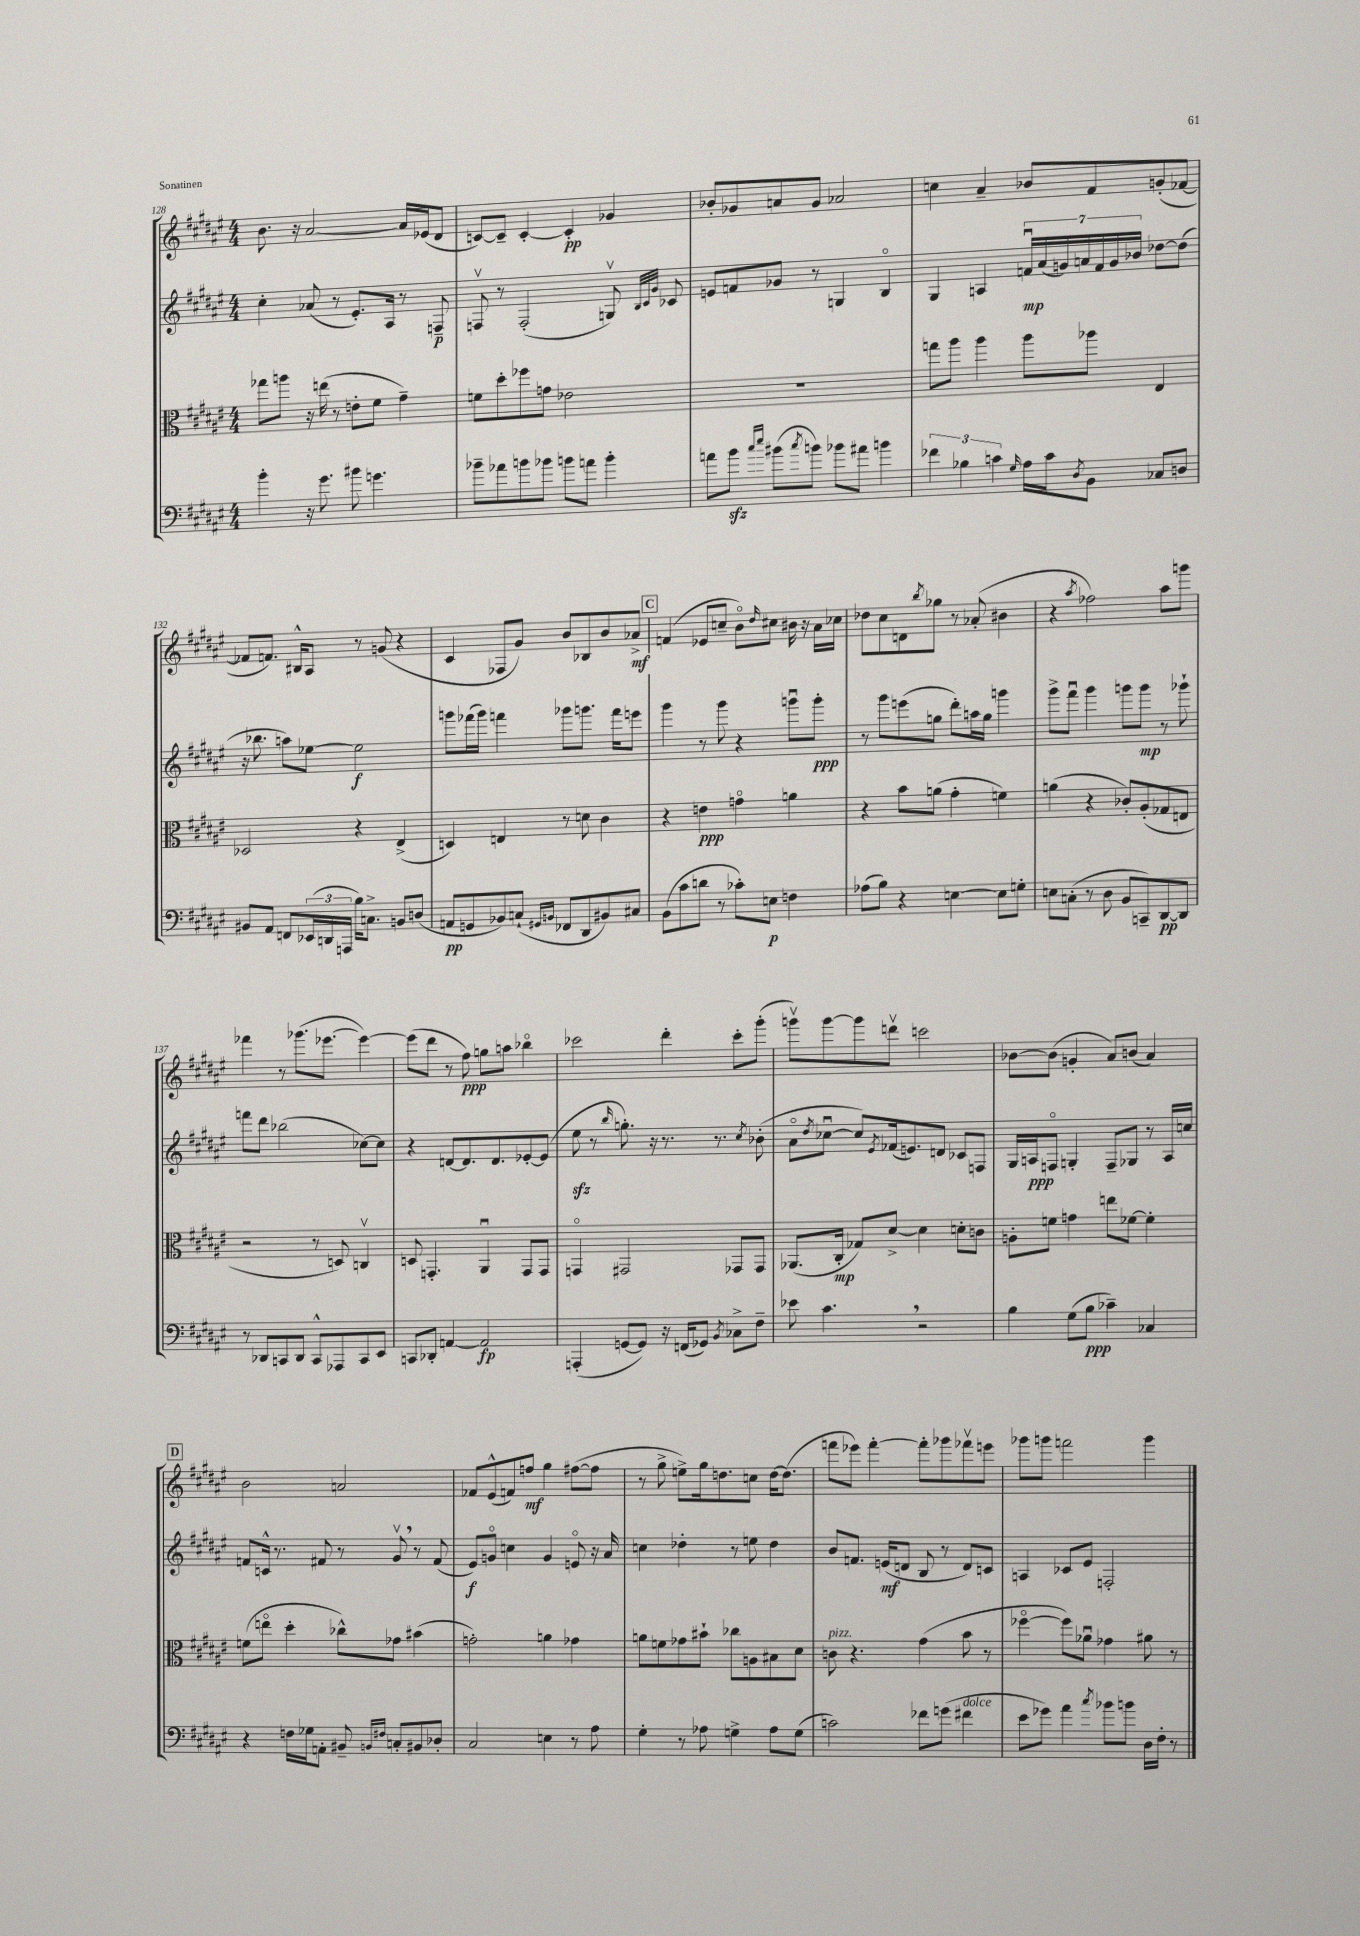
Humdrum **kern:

**kern	**dynam	**kern	**dynam	**kern	**dynam	**kern	**dynam
*part4	*part4	*part3	*part3	*part2	*part2	*part1	*part1
*staff4	*staff4	*staff3	*staff3	*staff2	*staff2	*staff1	*staff1
*clefF4	*	*clefC3	*	*clefG2	*	*clefG2	*
*k[f#c#g#d#a#e#]	*	*k[f#c#g#d#a#e#]	*	*k[f#c#g#d#a#e#]	*	*k[f#c#g#d#a#e#]	*
*M4/4	*	*M4/4	*	*M4/4	*	*M4/4	*
=128	=128	=128	=128	=128	=128	=128	=128
4b'\	.	8gg-X\L	.	4cc#'\	.	8.b\	.
.	.	8aan\J	.	.	.	.	.
.	.	.	.	.	.	16r	.
16r	.	16r	.	(8a-X/	.	[2a#/	.
8.g#\	.	(16een\	.	.	.	.	.
.	.	8r	.	8r	.	.	.
8b#X\	.	8en'\L	.	8.e#'/L)	.	.	.
4.gn\	.	8f#\J	.	.	.	.	.
.	.	.	.	16A#/Jk	.	.	.
.	.	4g#~\)	.	8r	.	16a#/LL]	.
.	.	.	.	.	.	(16e-X/J	.
.	.	.	.	8Fn~/	p	8d#/J	.
=129	=129	=129	=129	=129	=129	=129	=129
8b-X~\L	.	8fn\L	.	8Fnv/	.	[8cn/L)	.
8a-X\	.	8dd#'\	.	8r	.	8c~/J]	.
8bn\	.	8ff-X\	.	(2F'/	.	[4c'/	.
8b-X\J	.	8gn\J	.	.	.	.	.
8bn\L	.	2e-X\	.	.	.	4c'/]	pp
8an\J	.	.	.	.	.	.	.
4b'\	.	.	.	8Gnv/)	.	4g-X/	.
.	.	.	.	32qqB/LLL	.	.	.
.	.	.	.	32qqc#/	.	.	.
.	.	.	.	32qqg#/JJJ	.	.	.
.	.	.	.	8c-X/	.	.	.
=130	=130	=130	=130	=130	=130	=130	=130
8an\L	.	1r	.	8en/L	.	8b-X'/L	.
8bzz\J	.	.	.	8fn/	.	8g-X/	.
16qqcc#/LL	.	.	.	.	.	.	.
16qqee#/JJ	.	.	.	.	.	.	.
(8b#X\L	.	.	.	8g-X/J	.	8an/	.
8qcc#/	.	.	.	.	.	.	.
8bn\J)	.	.	.	8r	.	8g-/J	.
8b-X\L	.	.	.	4Gn/	.	2a-X/	.
8a#X\J	.	.	.	.	.	.	.
4bn\	.	.	.	4B/	.	.	.
=131	=131	=131	=131	=131	=131	=131	=131
6f-X\	.	8ggn\L	.	4G#/	.	4ccn\	.
.	.	8aa#\J	.	.	.	.	.
6B-X\	.	.	.	.	.	.	.
.	.	4aa#\	.	4An/	.	4a#~/	.
6cn\	.	.	.	.	.	.	.
16qqG#/	.	.	.	.	.	.	.
16A#\LL	.	8aa#\L	.	28fnu/LL	mp	8b-X/L	.
.	.	.	.	(28a#/	.	.	.
16c\J	.	.	.	.	.	.	.
.	.	.	.	28gn/)	.	.	.
.	.	.	.	28an/	.	.	.
8qD#/	.	.	.	.	.	.	.
8BB\J	.	8aa-X\J	.	.	.	8f#/	.
.	.	.	.	28f/	.	.	.
.	.	.	.	28g/	.	.	.
.	.	.	.	28b-X/JJ	.	.	.
8C-X/L	.	4E#/	.	[8dd-X\L	.	(8gn'/	.
8Dn/J	.	.	.	(8dd-\J]	.	[8f-X/J	.
!!LO:LB:g=z
=132	=132	=132	=132	=132	=132	=132	=132
8BB#X/L	.	2D-X/	.	16r	.	8f-X/L]	.
.	.	.	.	8.bb-X\	.	.	.
8AA#/J	.	.	.	.	.	8.fn/J)	.
8FFn/L	.	.	.	8aan\L)	.	.	.
.	.	.	.	.	.	16B#X^^/KL	.
(24EE-X/L	.	.	.	[8ee-X\J	.	8A#/J	.
24DDn/	.	.	.	.	.	.	.
24AAAn/JJ	.	.	.	.	.	.	.
16B\KL)	.	4r	.	2ee-\]	f	8r	.
8.Cn^\J	.	.	.	.	.	.	.
.	.	.	.	.	.	(8gn/	.
8BBn/L	.	(4E#^/	.	.	.	4r	.
(8Dn/J	.	.	.	.	.	.	.
=133	=133	=133	=133	=133	=133	=133	=133
8AAn/L	pp	4Dn/)	.	8gggn\L	.	4c#/	.
8GGn/	.	.	.	(16fff-X\L	.	.	.
.	.	.	.	16ggg\JJ)	.	.	.
8BB-X/)	.	4En/	.	4fffn\	.	8F-X/L	.
(8Cn`/J	.	.	.	.	.	8g#/J)	.
16qqGG#X/LL	.	.	.	.	.	.	.
16qqBBn/JJ	.	.	.	.	.	.	.
8FF-X/L	.	8r	.	8ggg-X\L	.	8b/L	.
8DD#/	.	8dn\	.	8.gggn\J	.	8B-X/	.
8BB#X/)	.	4c#\	.	.	.	8b/	.
.	.	.	.	16fff\KL	.	.	.
8C#X/J	.	.	.	8eeen\J	.	8a-X^/J	mf
!!LO:REH:place=s1:t=C
=134	=134	=134	=134	=134	=134	=134	=134
(8BB\L	.	4r	.	4ggg#\	.	(4fn/	.
8c#\	.	.	.	.	.	.	.
8dn\J	.	4en\	ppp	8r	.	8e-X/L	.
8r	.	.	.	8ggg#\	.	8ccn~/J	.
8c-X'\L)	.	4gn\	.	4r	.	8b\L)	.
.	.	.	.	.	.	16qqdd#/	.
8En\J	p	.	.	.	.	8cc#X\J	.
4Fn\	.	4an\	.	8gggnu\L	.	16b#X\	.
.	.	.	.	.	.	16r	.
.	.	.	.	8ggg'\J	ppp	16a#\LL	.
.	.	.	.	.	.	16cc-X\JJ	.
=135	=135	=135	=135	=135	=135	=135	=135
(8A-X\L	.	4r	.	8r	.	8dd-X\L	.
8B\J)	.	.	.	8ggg#\L	.	8cc#\	.
4r	.	8b\L	.	(8eeen\	.	8dn\	.
.	.	.	.	.	.	8qbb/	.
.	.	(8an\J	.	8ggn\J	.	8gg-X\J	.
[4En\	.	4g#'\	.	8ddd#'\L)	.	8r	.
.	.	.	.	16aan\L	.	(8a-X'/	.
.	.	.	.	16gg\JJ	.	.	.
8E\L]	.	4fn\)	.	4gggn\	.	4b#X\	.
8Gn'\J	.	.	.	.	.	.	.
=136	=136	=136	=136	=136	=136	=136	=136
8En\L	.	(4an\	.	8ggg#^\L	.	4r	.
(8Cn'\J	.	.	.	8fff#u\J	.	.	.
.	.	.	.	.	.	8qaa#/	.
8r	.	4r	.	4ggg#\	.	2ff-X\)	.
8D#\	.	.	.	.	.	.	.
8BB/L	.	8c-X'/L)	.	8gggn\L	.	.	.
8CCn~/)	.	(8A#'/	.	8ggg\J	mp	.	.
[8DD#/	pp	8G-X/	.	8r	.	8aa#\L	.
8DD#/J]	.	8En/J	.	8ggg-X`\	.	8gggn\J	.
!!LO:LB:g=z
=137	=137	=137	=137	=137	=137	=137	=137
8r	.	2r	.	8fffn\L	.	4fff-X\	.
8DD-X/L	.	.	.	8ddd#\J	.	.	.
8CCn/	.	.	.	(2bb-X\	.	8r	.
8DD-/J	.	.	.	.	.	(8.ggg-X\L	.
8CC^^/L	.	8r	.	.	.	.	.
.	.	.	.	.	.	[8.eee-X\J	.
8AAA-X/	.	8Dn/)	.	.	.	.	.
8CC/	.	4Cnv/	.	[8cc-X\L)	.	4eee-\_)	.
8EE#/J	.	.	.	8cc-\J]	.	.	.
=138	=138	=138	=138	=138	=138	=138	=138
8CCn/L	.	8Dn/	.	4r	.	(8eee-\L]	.
8DD-X'/J	.	4.GGn'/	.	.	.	8ddd#\J	.
[4AAn/	.	.	.	[8dn/L	.	8r	.
.	.	.	.	8.d/]	.	8ff#\)	ppp
2AA/]	fp	4AA#u/	.	.	.	8ggn\L	.
.	.	.	.	8.d/	.	.	.
.	.	.	.	.	.	8aan\J	.
.	.	8GG/L	.	[8e-X'/	.	4bb-X\	.
.	.	8GG/J	.	(8e-/J]	.	.	.
=139	=139	=139	=139	=139	=139	=139	=139
(4AAAn'/	.	4GGn/	.	8ee#zz\	.	2ccc-X\	.
.	.	.	.	8r	.	.	.
.	.	.	.	16qqbb/	.	.	.
[8GGn/L	.	2GG#X/	.	8.ggn'\)	.	.	.
8GG/J])	.	.	.	.	.	.	.
.	.	.	.	16r	.	.	.
16r	.	.	.	8.r	.	4ddd#'\	.
(16FFn/KL	.	.	.	.	.	.	.
8GG-X/J)	.	.	.	.	.	.	.
.	.	.	.	8.r	.	.	.
8qBB/	.	.	.	.	.	.	.
8C-X^\L	.	8GG-X/L	.	.	.	8ccc-'\L	.
.	.	.	.	8qcc#/	.	.	.
8F#~\J	.	8GG-/J	.	(8b-X'\	.	(8ggg#'\J	.
=140	=140	=140	=140	=140	=140	=140	=140
8e-X\	.	(8.AA-X/L	.	8a#\L	.	8gggnv\L)	.
.	.	.	.	8qdd#/	.	.	.
4.c#,\	.	.	.	[8cc-Xu\J	.	[8ggg\	.
.	.	16C#'/Jk	mp	.	.	.	.
.	.	8G-X/L)	.	8cc-/L])	.	8ggg\]	.
.	.	.	.	8qe#/	.	.	.
.	.	[8d#^/J	.	(16f-X/k	.	8dddnv\J	.
.	.	.	.	8.en/)	.	.	.
2r	.	4d#\]	.	.	.	2cccn\	.
.	.	.	.	8dn/J	.	.	.
.	.	8dn'\L	.	8c-X/L	.	.	.
.	.	8cn\J	.	8Fn/J	.	.	.
=141	=141	=141	=141	=141	=141	=141	=141
4B\	.	8An'\L	.	16G#/LL	.	[8b-X\L	.
.	.	.	.	16An/J	ppp	.	.
.	.	8fn\J	.	8Fn/J	.	(8b-\J]	.
(8G#\L	.	4gn\	.	4Gn'/	.	4gn'/	.
8B\J	ppp	.	.	.	.	.	.
4c-X~\)	.	8een\L	.	8F~/L	.	8a#/L)	.
.	.	[8f-X\J	.	8G-X/J	.	(8bn/J	.
4C-X/	.	4f-'\]	.	8r	.	4a#/)	.
.	.	.	.	16A/LL	.	.	.
.	.	.	.	16ccn/JJ	.	.	.
!!LO:LB:g=z
!!LO:REH:place=s1:t=D
=142	=142	=142	=142	=142	=142	=142	=142
4r	.	(8fn\L	.	8fn/L	.	2b\	.
.	.	8een\J	.	16cn^^/Jk	.	.	.
.	.	.	.	8.r	.	.	.
16Fn\LL	.	4dd#'\	.	.	.	.	.
16G-X\J	.	.	.	.	.	.	.
8AAn'\J	.	.	.	8f#X/	.	.	.
8BB#X~/	.	8cc-X^^\L)	.	8r	.	2an/	.
16qqBBn/LL	.	.	.	.	.	.	.
16qqF#X/JJ	.	.	.	.	.	.	.
8Cn'/L	.	8g-X\J	.	8g#v,/	.	.	.
8BB#X/	.	(4b#X\	.	8r	.	.	.
8D-X'/J	.	.	.	(8f#/	.	.	.
=143	=143	=143	=143	=143	=143	=143	=143
2C#/	.	2gn'\)	.	8e#/L)	f	8f-X/L	.
.	.	.	.	8gn/J	.	(8e#^^/	.
.	.	.	.	4ccn\	.	8fn/)	.
.	.	.	.	.	.	8ffn/J	mf
4En\	.	4an\	.	4g/	.	4gg#\	.
8r	.	4g-X\	.	8en/	.	([8ff#X\L	.
8A#\	.	.	.	16r	.	8ff#\J]	.
.	.	.	.	16a#/	.	.	.
=144	=144	=144	=144	=144	=144	=144	=144
4G#'\	.	8an\L	.	4ccn\	.	8r	.
.	.	8fn\	.	.	.	8gg#^\	.
8r	.	8g-X\	.	4dd-X'\	.	8een^\L)	.
8A-X\	.	8b#X`\J	.	.	.	16gg#\k	.
.	.	.	.	.	.	8.ddn\	.
4Gn^\	.	8cc-X\L	.	8r	.	.	.
.	.	8An\	.	8een\	.	8ccn\J	.
8A-\L	.	8B#X\	.	4dd-\	.	[16dd\KL	.
.	.	.	.	.	.	(8.dd\J]	.
(8G\J	.	8d#\J	.	.	.	.	.
=145	=145	=145	=145	=145	=145	=145	=145
!	!	!LO:TX:a:i:t=pizz.	!	!	!	!	!
2cn\)	.	8cn\	.	8b/L	.	8fffn\L	.
.	.	4.r	.	8.fn/J	.	8eee-X\J)	.
.	.	.	.	.	.	[4fff'\	.
.	.	.	.	(16en/KL	mf	.	.
.	.	.	.	8dn/J	.	.	.
8f-X\L	.	(4g#\	.	8B/	.	8fff'\L]	.
(8gn\J	.	.	.	8r	.	8ggg-X\	.
!LO:TX:a:i:t=dolce	!	!	!	!	!	!	!
4f#X\	.	8b\	.	8d/L)	.	8fff-Xv\	.
.	.	8r	.	8cn/J	.	8eeen\J	.
=146	=146	=146	=146	=146	=146	=146	=146
8e#\L	.	[4ff-X\	.	4An/	.	8ggg-X\L	.
8g-X\J)	.	.	.	.	.	8gggn\J	.
4a#\	.	8ff-\L])	.	8c-X/L	.	2fffn\	.
.	.	8a-Xu\J	.	8e#/J	.	.	.
8qcc#/	.	.	.	.	.	.	.
8b-X\L	.	4g-X\	.	2Fn'/	.	.	.
8bn\J	.	.	.	.	.	.	.
16D#\LL	.	8a#X\	.	.	.	4ggg\	.
16F#'\JJ	.	.	.	.	.	.	.
8r	.	8r	.	.	.	.	.
==	==	==	==	==	==	==	==
*-	*-	*-	*-	*-	*-	*-	*-
